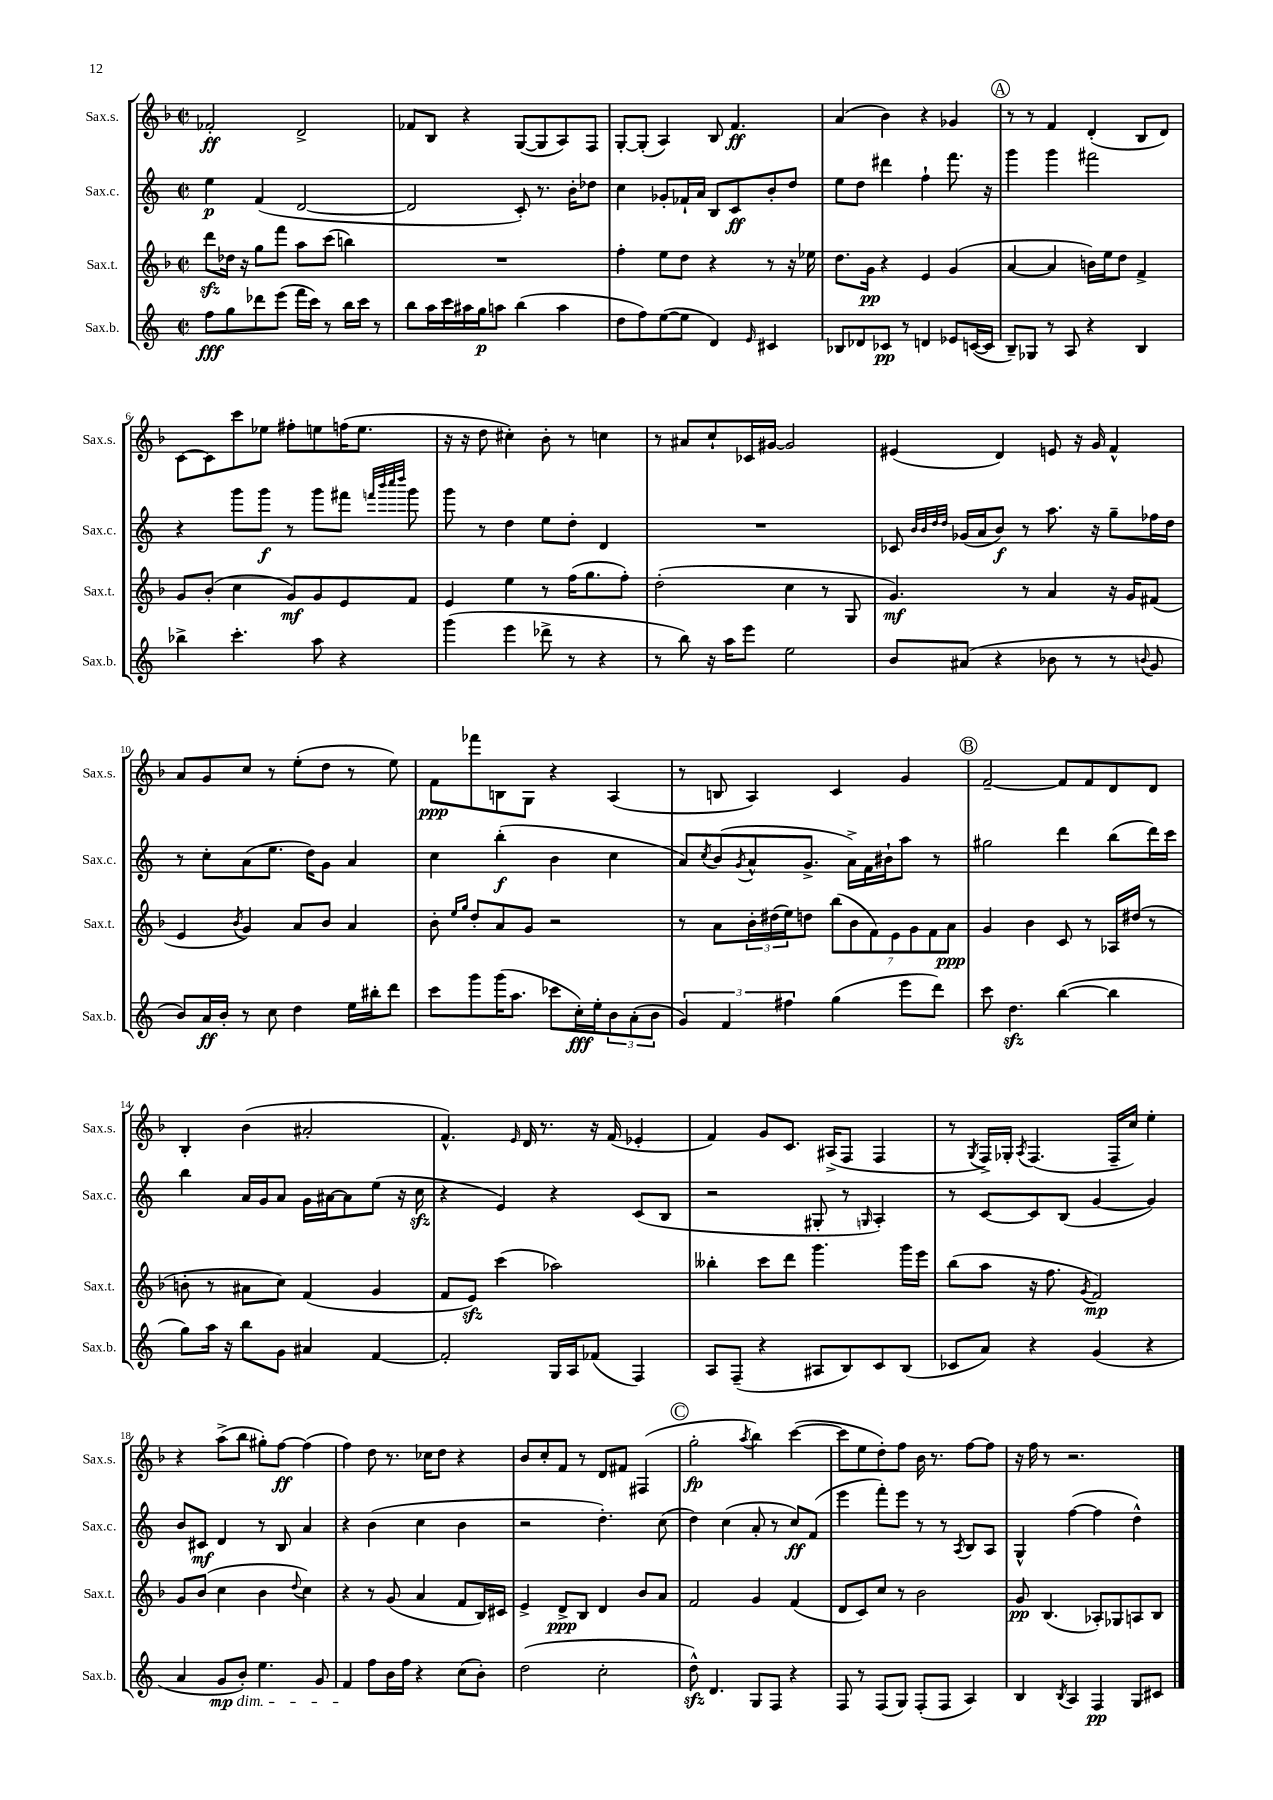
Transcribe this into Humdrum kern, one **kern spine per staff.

**kern	**kern	**kern	**kern
*staff4	*staff3	*staff2	*staff1
*clefG2	*clefG2	*clefG2	*clefG2
*k[]	*k[b-]	*k[]	*k[b-]
*M2/2	*M2/2	*M2/2	*M2/2
*met(c|)	*met(c|)	*met(c|)	*met(c|)
8ff\L	8ddd\L	4ee\	2f-'/
8gg\	16dd-\Jk	.	.
.	16r	.	.
8ddd-\	8gg\L	(4f/	.
(8eee\J	8fff\J	.	.
16fff\LL	8aa\L	[2d/	2d^/
16ccc\JJ)	.	.	.
8r	(8ccc\J	.	.
16bb\LL	4bb\)	.	.
16ccc\JJ	.	.	.
8r	.	.	.
=	=	=	=
8bb\L	1r	2d/]	8f-/L
16aa\L	.	.	8B-/J
16ccc\	.	.	.
16aa#\	.	.	4r
16gg\J	.	.	.
8aa\J	.	.	.
(4bb\	.	8c'/)	([8G/L
.	.	8.r	8G/]
4aa\	.	.	8A/)
.	.	16b'\LK	.
.	.	8dd-\J	8F/J
=	=	=	=
8dd\L	4ff'\	4cc\	[8G'/L
8ff\)	.	.	(8G'/]J
([8ee\	8ee\L	8g-'/L	4A/)
8ee\]J	8dd\J	16f-`/L	.
.	.	16a/JJ	.
4d/)	4r	8B/L	8B-/
.	.	8c/	4.f/
16qqe/	.	.	.
4c#/	8r	8b'/	.
.	16r	8dd/J	.
.	16ee-\	.	.
=	=	=	=
8B-/L	8.dd\L	8ee\L	(4a/
8d-/	.	8dd\J	.
.	16g\Jk	.	.
8c-/J	4r	4ddd#\	4b-\)
8r	.	.	.
4d/	4e/	4ff`\	4r
8e-/L	(4g/	8.fff\	4g-/
([16c/L	.	.	.
16c/]JJ	.	16r	.
=	=	=	=
8B~/L)	[4a/	4ggg\	8r
8G-/J	.	.	8r
8r	4a/]	4ggg\	4f/
8A/	.	.	.
4r	16b\LL)	2fff#\	(4d'/
.	16ee\J	.	.
.	8dd\J	.	.
4B/	4f^/	.	8B-/L
.	.	.	8d/J)
=	=	=	=
4bb-^\	8g/L	4r	[8c\L
.	(8b-'/J	.	8c\]
4.ccc'\	4cc\	8ggg\L	8ccc\
.	.	8ggg\J	8ee-\J
.	8g/L)	8r	8ff#'\L
8aa\	8g/	8ggg\L	8ee\
4r	8e/	8fff#\J	(16ff\K
.	.	.	8.ee\J
.	.	32qqfff/LLL	.
.	.	32qqbbb/	.
.	.	32qqcccc/	.
.	.	32qqdddd/JJJ	.
.	8f/J	8ggg\	.
=	=	=	=
(4ggg\	4e/	8ggg\	16r
.	.	.	16r
.	.	8r	8dd\
4eee\	4ee\	4dd\	4cc#'\)
8ddd-^\	8r	8ee\L	8b-'\
8r	(16ff\LK	8dd'\J	8r
.	8.gg\	.	.
4r	.	4d/	4cc\
.	8ff'\J)	.	.
=	=	=	=
8r	(2dd'\	1r	8r
8bb\)	.	.	8a#/L
16r	.	.	8cc`/
16aa\LK	.	.	.
8eee\J	.	.	16c-/L
.	.	.	[16g#/JJ
2ee\	4cc\	.	2g#/]
.	8r	.	.
.	8G/	.	.
=	=	=	=
8b/L	4.g/)	8c-/	(4e#/
.	.	32qqb/LLL	.
.	.	32qqb/	.
.	.	32qqdd/	.
.	.	32qqdd/JJJ	.
(8a#/J	.	(16g-/LL	.
.	.	16a/J	.
4r	.	8b/J)	4d/)
.	8r	8r	.
8b-\	4a/	8.aa\	8e/
8r	.	.	16r
.	.	16r	16g/
8r	16r	8gg~\L	4f^^/
.	16g/LK	.	.
8qqb/	.	.	.
8g/	(8f#/J	16ff-\L	.
.	.	16dd\JJ	.
=	=	=	=
8b/L)	4e/	8r	8a/L
16a/L	.	8cc'\L	8g/
16b'/JJ	.	.	.
.	8qb-/	.	.
8r	4g/)	(8a\	8cc/J
8cc\	.	8.ee\J	8r
4dd\	8a/L	.	(8ee'\L
.	.	16dd\LK)	.
.	8b-/J	8g\J	8dd\J
16ee\LL	4a/	4a/	8r
16bb#'\J	.	.	.
8ddd\J	.	.	8ee\)
=	=	=	=
8ccc\L	8b-'\	4cc\	8f\L
.	16qqee/LL	.	.
.	16qqgg/JJ	.	.
8ggg\	8dd'/L	.	8fff-\
(16ggg\K	8a/	(4bb'\	8B\
8.aa\J	.	.	.
.	8g/J	.	8G\J
8ccc-\L	2r	4b\	4r
16cc'\L)	.	.	.
16ee'\J	.	.	.
12b\	.	4cc\	(4A/
(12a'\	.	.	.
12b\J	.	.	.
=	=	=	=
6g/)	8r	8a/L)	8r
.	.	8qcc/	.
.	8a\L	(8b/	8B/
6f/	.	.	.
.	.	8qg/	.
.	24b-'\L	8a^^/	4A/)
.	(24dd#\	.	.
6ff#\	24ee\J)	.	.
.	8dd\J	8.g^/J	.
(4gg\	(14bb-\L	.	4c/
.	.	16a^\LL)	.
.	14b-\	.	.
.	.	16f\	.
.	14f\)	.	.
.	.	16b#`\J	.
.	14e\	.	.
8eee\L	.	8aa\J	4g/
.	14g\	.	.
.	14f\	.	.
8ddd\J)	.	8r	.
.	14a\J	.	.
=	=	=	=
8ccc\	4g/	2gg#\	[2f~/
4.dd\	.	.	.
.	4b-\	.	.
([4bb\	8c/	4ddd\	8f/]L
.	8r	.	8f/
4bb\]	16A-/LL	(8bb\L	8d/
.	(16dd#/JJ	.	.
.	8r	16ddd\L)	8d/J
.	.	16ccc\JJ	.
=	=	=	=
8gg\L)	8b'\	4bb\	4B-'/
16aa\Jk	8r	.	.
16r	.	.	.
8bb\L	8a#\L	16a/LL	(4b-\
.	.	16g/J	.
8g\J	8cc\J)	8a/J	.
4a#/	(4f/	16g\LL	2a#'/
.	.	[16a#\J	.
.	.	8a#\]	.
[4f/	4g/	(8ee\J	.
.	.	16r	.
.	.	16cc\	.
=	=	=	=
2f'/]	8f/L	4r	4.f^^/)
.	8e/J)	.	.
.	(4ccc\	4e/)	.
.	.	.	16qqe/
.	.	.	16d/
.	.	.	8.r
16G/LL	2aa-\)	4r	.
16A/J	.	.	.
(8f-/J	.	.	16r
.	.	.	(16f/
4F/)	.	(8c/L	4e-'/
.	.	8B/J	.
=	=	=	=
8A/L	4bb--'\	2r	4f/)
(8F~/J	.	.	.
4r	8ccc\L	.	8g/L
.	8ddd\J	.	8.c/J
8A#/L	4.ggg\	8G#'/	.
.	.	.	(16A#^/LK
8B/)	.	8r	8F/J
.	.	16qqG/	.
8c/	.	4A'/)	4F/
(8B/J	16ggg\LL	.	.
.	16eee\JJ	.	.
=	=	=	=
8c-/L	(8bb-\L	8r	8r
.	.	.	8qG/
8a/J)	8aa\J	[8c/L	16F^/LL)
.	.	.	16G-'/JJ
.	.	.	8qA/
4r	16r	8c/]	(4.F/
.	8.ff\	.	.
.	.	(8B/J	.
.	8qg/	.	.
(4g/	2f/)	[4g/	.
.	.	.	16F~/LL
.	.	.	16cc/JJ)
4r	.	4g/])	4ee'\
=	=	=	=
4a/	8g/L	8b/L	4r
.	(8b-/J	8c#/J	.
8g/L	4cc\	4d/	(8aa^\L
8b'/J)	.	.	8bb-\J
4.ee\	4b-\	8r	8gg#'\L)
.	.	8B/	[8ff\J
.	8qqdd/	.	.
.	4cc\)	4a/	(4ff\]
8g/	.	.	.
=	=	=	=
4f/	4r	4r	4ff\)
8ff\L	8r	(4b\	8dd\
16b\L	(8g/	.	8.r
16ff\JJ	.	.	.
4r	4a/	4cc\	.
.	.	.	16cc-\LK
.	.	.	8dd\J
(8cc\L	8f/L	4b\	4r
8b'\J)	16B-/L)	.	.
.	16c#/JJ	.	.
=	=	=	=
(2dd\	4e^/	2r	8b-/L
.	.	.	8cc'/
.	8d^/L	.	8f/J
.	8B-/J	.	8r
2cc'\	4d/	4.dd'\)	8d/L
.	.	.	8f#/J
.	8b-/L	.	(4F#/
.	8a/J	(8cc\	.
=	=	=	=
8dd^^\)	2f/	4dd\)	2gg'\
4.d/	.	.	.
.	.	(4cc\	.
.	.	.	8qaa/
8G/L	4g/	8a'/	4bb-\)
8F/J	.	8r	.
4r	(4f/	8cc/L)	([4ccc\
.	.	(8f/J	.
=	=	=	=
8F/	8d/L	4eee\	8ccc\]L
8r	8c/)	.	8ee\
(8F/L	8cc/J	8fff'\L)	8dd'\)
8G/J)	8r	8eee\J	8ff\J
(8F'/L	2b-\	8r	16b-\
.	.	.	8.r
8F/J	.	8r	.
.	.	8qA/	.
4A/)	.	8B/L	[8ff\L
.	.	8A/J	8ff\]J
=	=	=	=
4B/	8g/	4G^^/	16r
.	.	.	16ff\
.	(4.B-/	.	8r
8qB/	.	.	.
4A/	.	([4ff\	2.r
4F/	8A-'/L)	4ff\]	.
.	8G-/	.	.
8G/L	8A/	4dd^^\)	.
8c#/J	8B-/J	.	.
==	==	==	==
*-	*-	*-	*-
